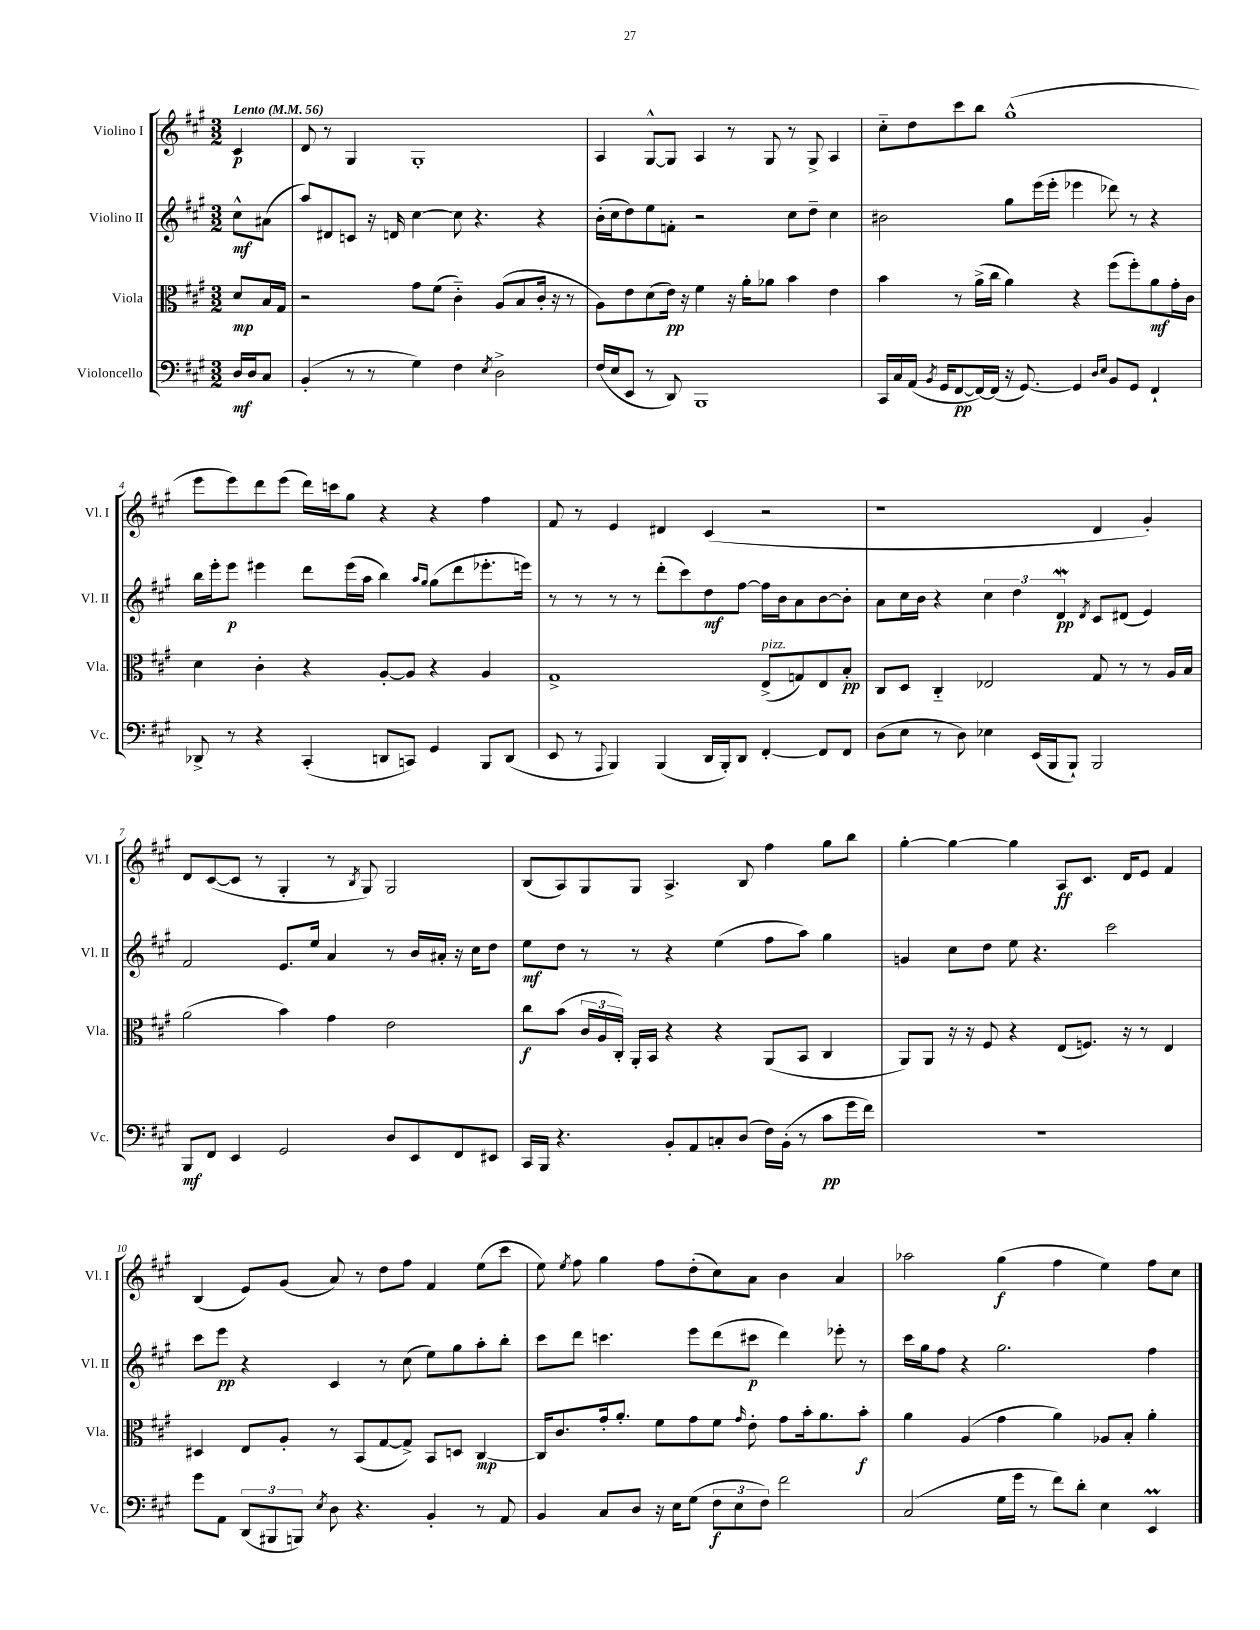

**kern	**kern	**kern	**kern
*staff4	*staff3	*staff2	*staff1
*clefF4	*clefC3	*clefG2	*clefG2
*k[f#c#g#]	*k[f#c#g#]	*k[f#c#g#]	*k[f#c#g#]
*M3/2	*M3/2	*M3/2	*M3/2
*MM56	*MM56	*MM56	*MM56
16D	8d	8cc#^^	4c#
16D	.	.	.
8C#	16B	(8a#	.
.	16G#	.	.
=	=	=	=
(4BB'	2r	8aa)	8d
.	.	8d#	8r
8r	.	8c	4G#
8r	.	16r	.
.	.	16d	.
4G#)	8g#	[4cc#	1G#'
.	(8f#	.	.
4F#	4c#'~)	8cc#]	.
.	.	4.r	.
8qE	.	.	.
2D^	(8A	.	.
.	8B	.	.
.	16c#'	4r	.
.	16r	.	.
.	8r	.	.
=	=	=	=
(16F#	8A)	(16b'	4A
16E	.	16cc#	.
8EE	8e	8dd)	.
8r	(8d	8ee	[8G#^^
8DD)	16e)	8f'	8G#]
.	16r	.	.
1BBB	4f#	2r	4A
.	16r	.	8r
.	16a'	.	.
.	8a-	.	8G#
.	4b	8cc#	8r
.	.	8dd~	8G#^
.	4e	4cc#	4A
=	=	=	=
16CC#	4b	2b#	8cc#'~
16C#	.	.	.
(16AA	.	.	8dd
8qBB	.	.	.
16GG#	.	.	.
[8FF#	8r	.	8ccc#
16FF#_)	(16a^	.	8bb
(16FF#]	16cc#	.	.
16r	4a)	8gg#	(1gg#^^
[8.GG#)	.	.	.
.	.	(16eee	.
.	.	16eee'	.
4GG#]	4r	4eee-	.
16qqD	.	.	.
16qqE	.	.	.
8BB	(8ff#	8ddd-)	.
8GG#	8ff#')	8r	.
4FF#`	8a	4r	.
.	16g#'	.	.
.	16c#	.	.
=	=	=	=
8DD-^	4d	16bb	8eee
.	.	16eee'	.
8r	.	8eee	8eee)
4r	4c#'	4eee#	8ddd
.	.	.	(8eee
(4CC#'	4r	8ddd	16ddd)
.	.	.	16ccc
.	.	(16eee#	8gg#
.	.	16aa	.
8DD	[8A'	4bb)	4r
8CC)	8A]	.	.
.	.	16qqaa	.
.	.	16qqgg#	.
4GG#	4r	(8gg#	4r
.	.	8ddd	.
8BBB	4A	8.eee-'	4ff#
(8DD	.	.	.
.	.	16eee)	.
=	=	=	=
8EE	1G#^	8r	8f#
8r	.	8r	8r
8qqAAA	.	.	.
4BBB)	.	8r	4e
.	.	8r	.
(4BBB	.	(8ddd'	4d#
.	.	8ccc#)	.
16DD	.	8dd	(4c#
16BBB')	.	.	.
8DD	.	[8ff#	.
[4FF#'	(8E^	16ff#]	2r
.	.	16b	.
.	8G)	8a	.
8FF#]	8E	[8b	.
8FF#	8B'	8b']	.
=	=	=	=
(8D	8C#	8a	1r
8E	8D	16cc#	.
.	.	16b	.
8r	4C#'~	4r	.
8D)	.	.	.
4E-	2E-	6cc#	.
.	.	6dd	.
(16EE	.	.	.
16BBB	.	.	.
.	.	6d	.
8BBB`)	.	.	.
.	.	8qd	.
2BBB	8G#	8c#	4d
.	8r	(8d#	.
.	8r	4e)	4g#')
.	16A	.	.
.	16B	.	.
=	=	=	=
8BBB	(2a	2f#	8d
8FF#	.	.	([8c#
4EE	.	.	8c#]
.	.	.	8r
2GG#	4b)	8.e	4G#'
.	.	16ee	.
.	4g#	4a	8r
.	.	.	8qB
.	.	.	8G#)
8D	2e	8r	2G#
8EE	.	16b	.
.	.	16a#'	.
8FF#	.	16r	.
.	.	16cc#	.
8EE#	.	8dd	.
=	=	=	=
16CC#	8cc#	8ee	(8B
16BBB	.	.	.
4.r	(8b	8dd	8A)
.	24c#	8r	8G#
.	24A	.	.
.	24C#')	.	.
.	16AA'	8r	8G#
.	16BB	.	.
8BB'	4r	4r	4.A^
8AA	.	.	.
8C'	4r	(4ee	.
(8D	.	.	8B
16F#)	(8AA	8ff#	4ff#
(16BB'	.	.	.
8r	8BB	8aa)	.
8c#	4C#	4gg#	8gg#
16g#	.	.	8bb
16f#)	.	.	.
=	=	=	=
1.r	8AA)	4g	[4gg#'
.	8AA	.	.
.	16r	8cc#	4gg#_
.	16r	.	.
.	8F#	8dd	.
.	4r	8ee	4gg#]
.	.	4.r	.
.	(8E	.	8A
.	8.F)	.	8.c#
.	.	2ccc#	.
.	16r	.	16d
.	8r	.	8e
.	4E	.	4f#
=	=	=	=
8g#	4D#	8ccc#	(4B
8AA	.	8eee	.
(12DD	8E	4r	8e)
12BBB#	.	.	.
.	8A'	.	(8g#
12BBB)	.	.	.
8qE	.	.	.
8D	8r	4c#	8a)
4.r	(8BB	.	8r
.	[8G#	8r	8dd
.	8G#^])	(8cc#	8ff#
4BB'	8BB	8ee)	4f#
.	8D	8gg#	.
8r	[4C#	8aa'	(8ee
8AA	.	8bb'	8ccc#
=	=	=	=
4BB	16C#]	8ccc#	8ee)
.	8.c#	.	.
.	.	.	8qee
.	.	8ddd	8ff#
8C#	16g#'	4.ccc	4gg#
.	8.a'	.	.
8D	.	.	.
16r	8f#	.	8ff#
16E	.	.	.
(8G#	8g#	8eee	(8dd'
12F#	8f#	(8ddd	8cc#)
12E	.	.	.
.	16qqg#	.	.
.	8e'	8ccc#	8a
12F#)	.	.	.
2f#	8g#	4ddd)	4b
.	16b'	.	.
.	8.a	.	.
.	.	8eee-'	4a
.	8b'	8r	.
=	=	=	=
(2C#	4a	16ccc#	2aa-
.	.	16gg#	.
.	.	8ff#	.
.	(4A	4r	.
16G#	4g#	2.gg#	(4gg#
16g#	.	.	.
8r	.	.	.
8f#)	4a)	.	4ff#
8d'	.	.	.
4E	8A-	.	4ee)
.	8B'	.	.
4EE	4a'	4ff#	8ff#
.	.	.	8cc#
==	==	==	==
*-	*-	*-	*-
